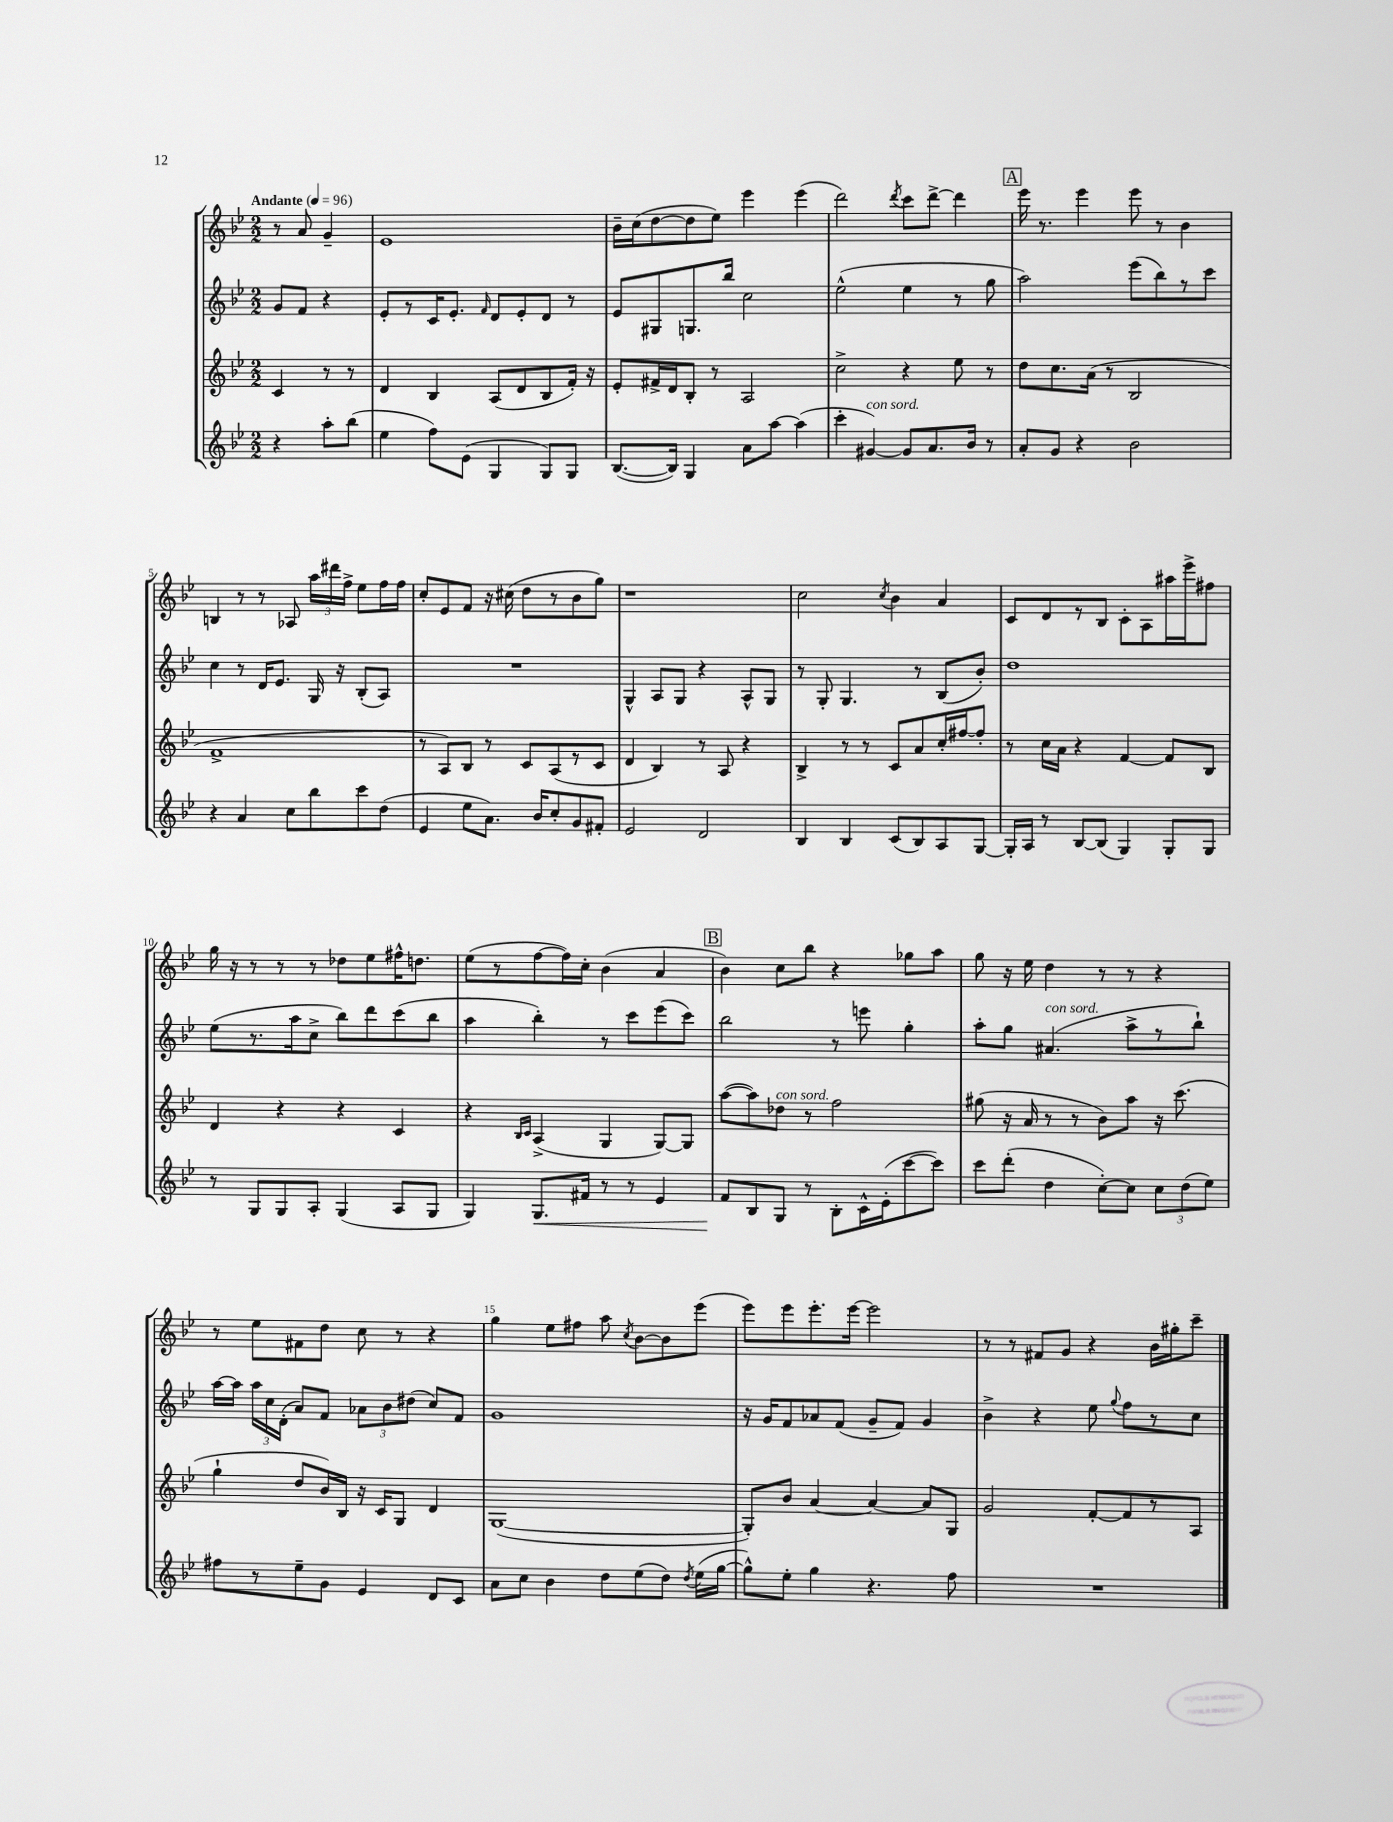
<<
\new StaffGroup <<
\new Staff = "s0" {
    \clef treble \key bes \major \numericTimeSignature \time 2/2 \partial 2 \tempo "Andante" 4 = 96
    \autoBeamOff r8 a'8 g'4-- |
    ees'1 |
    bes'16[-- c''16( d''8~ d''8 ees''8]) ees'''4 ees'''4( |
    d'''2) \acciaccatura { d'''8 } c'''8[ d'''8]~-> d'''4 |
    \mark \markup { \box "A" } ees'''16 r8. ees'''4 ees'''8 r8 bes'4 |
    b4 r8 r8 aes8 \tuplet 3/2 { a''16[ dis'''16 f''16]-> } ees''8[ f''16 f''16] |
    c''8[-. ees'8 f'8] r16 cis''16( d''8[ r8 bes'8 g''8]) |
    r1 |
    c''2 \acciaccatura { c''8 } bes'4 a'4 |
    c'8[ d'8 r8 bes8] c'8[-. a8 ais''16 ees'''16-> fis''8] |
    g''16 r16 r8 r8 r8 des''8[ ees''8 fis''16-^ d''8.] |
    ees''8[( r8 f''8~ f''16) c''16]-. bes'4( a'4 |
    \mark \markup { \box "B" } bes'4) c''8[ bes''8] r4 ges''8[ a''8] |
    g''8 r16 ees''16 d''4 r8 r8 r4 |
    r8 ees''8[ fis'8 d''8] c''8 r8 r4 |
    g''4 ees''8[ fis''8] a''8 \acciaccatura { c''8 } bes'8[~ bes'8 ees'''8]( |
    ees'''8[) ees'''8 ees'''8.-. ees'''16]~ ees'''2 |
    r8 r8 fis'8[ g'8] r4 bes'16[ gis''16-. c'''8]-- \bar "|." |
}
\new Staff = "s1" {
    \clef treble \key bes \major \numericTimeSignature \time 2/2 \partial 2
    \autoBeamOff g'8[ f'8] r4 |
    ees'8[-. r8 c'16 ees'8.]-. \grace { f'16 } d'8[ ees'8-. d'8] r8 |
    ees'8[ gis8 g8. bes''16] c''2 |
    ees''2-^( ees''4 r8 g''8 |
    \mark \markup { \box "A" } a''2) ees'''8[( bes''8) r8 c'''8] |
    c''4 r8 d'16[ ees'8.] g16 r16 bes8[-.( a8]) |
    R1 |
    g4-^ a8[ g8] r4 a8[-^ g8] |
    r8 g8-. g4. r8 bes8[( bes'8]-.) |
    d''1 |
    ees''8[( r8. a''16 c''8]-> bes''8[) d'''8 c'''8( bes''8] |
    a''4 bes''4-.) r8 c'''8[ ees'''8( c'''8]) |
    \mark \markup { \box "B" } bes''2 r8 e'''8 g''4-. |
    a''8[-. g''8] ais'4.^\markup { \italic "con sord." }( a''8[-> r8 bes''8]-!) |
    a''16[~ a''16] \tuplet 3/2 { a''16[ c''16 d'16]-.( } a'8[) f'8] \tuplet 3/2 { aes'8[ bes'8 dis''8]( } c''8[) f'8] |
    g'1 |
    r16 g'16[ f'8 aes'8 f'8]( g'8[-- f'8]) g'4 |
    bes'4-> r4 ees''8 \appoggiatura { g''8 } f''8[ r8 c''8] \bar "|." |
}
\new Staff = "s2" {
    \clef treble \key bes \major \numericTimeSignature \time 2/2 \partial 2
    \autoBeamOff c'4 r8 r8 |
    d'4 bes4 a8[( d'8 bes8 f'16]-.) r16 |
    ees'8[-. fis'16-> d'16 bes8]-. r8 a2 |
    c''2-> r4 ees''8 r8 |
    \mark \markup { \box "A" } d''8[ c''8. a'16]( r8 bes2 |
    f'1-> |
    r8 a8[) bes8] r8 c'8[ a8( r8 c'8] |
    d'4 bes4) r8 a8 r4 |
    bes4-> r8 r8 c'8[ a'8 c''16-. fis''16~ fis''8]-. |
    r8 c''16[ a'16] r4 f'4~ f'8[ bes8] |
    d'4 r4 r4 c'4 |
    r4 \grace { bes16[ c'16] } a4->( g4 g8[~) g8] |
    \mark \markup { \box "B" } a''8[~( a''8) des''8]^\markup { \italic "con sord." } r8 f''2 |
    gis''8( r16 a'16 r8 r8 bes'8[) a''8] r16 c'''8.( |
    g''4-! d''8[ bes'16) bes16] r16 c'16[ g8] d'4 |
    g1~( |
    g8[-.) bes'8] a'4~ a'4~ a'8[ g8] |
    g'2 f'8[~-. f'8 r8 a8] \bar "|." |
}
\new Staff = "s3" {
    \clef treble \key bes \major \numericTimeSignature \time 2/2 \partial 2
    \autoBeamOff r4 a''8[-. bes''8]( |
    ees''4 f''8[) ees'8]( g4 g8[) g8] |
    bes8.[~( bes16]) g4 a'8[ a''8]~ a''4( |
    c'''4-. gis'4~^\markup { \italic "con sord." }) gis'8[ a'8. bes'16] r8 |
    \mark \markup { \box "A" } a'8[-. g'8] r4 bes'2 |
    r4 a'4 c''8[ bes''8 c'''8 d''8]( |
    ees'4 ees''8[ a'8.]) bes'16[ c''8-. g'8 fis'8]-. |
    ees'2 d'2 |
    bes4 bes4 c'8[( bes8) a8 g8]~ |
    g16[-. a16] r8 bes8[~ bes8]( g4) g8[-. g8] |
    r8 g8[ g8 a8]-. g4( a8[ g8] |
    g4) g8.[\< fis'16] r8 r8 ees'4 |
    \mark \markup { \box "B" } f'8[\! bes8 g8] r8 bes8[-. c'16-^ ees'16-.( c'''8~ c'''8]) |
    c'''8[ d'''8]-.( d''4 c''8[~-.) c''8] \tuplet 3/2 { c''8[ d''8( ees''8]) } |
    fis''8[ r8 ees''8-- g'8] ees'4 d'8[ c'8] |
    a'8[ c''8] bes'4 d''8[ ees''8( d''8]) \acciaccatura { d''8 } ees''16[( g''16]~ |
    g''8[-^) ees''8]-. g''4 r4. f''8 |
    R1 \bar "|." |
}
>>
>>
\layout { \context { \Score \override BarNumber.break-visibility = ##(#f #t #t) barNumberVisibility = #(every-nth-bar-number-visible 5) } }
